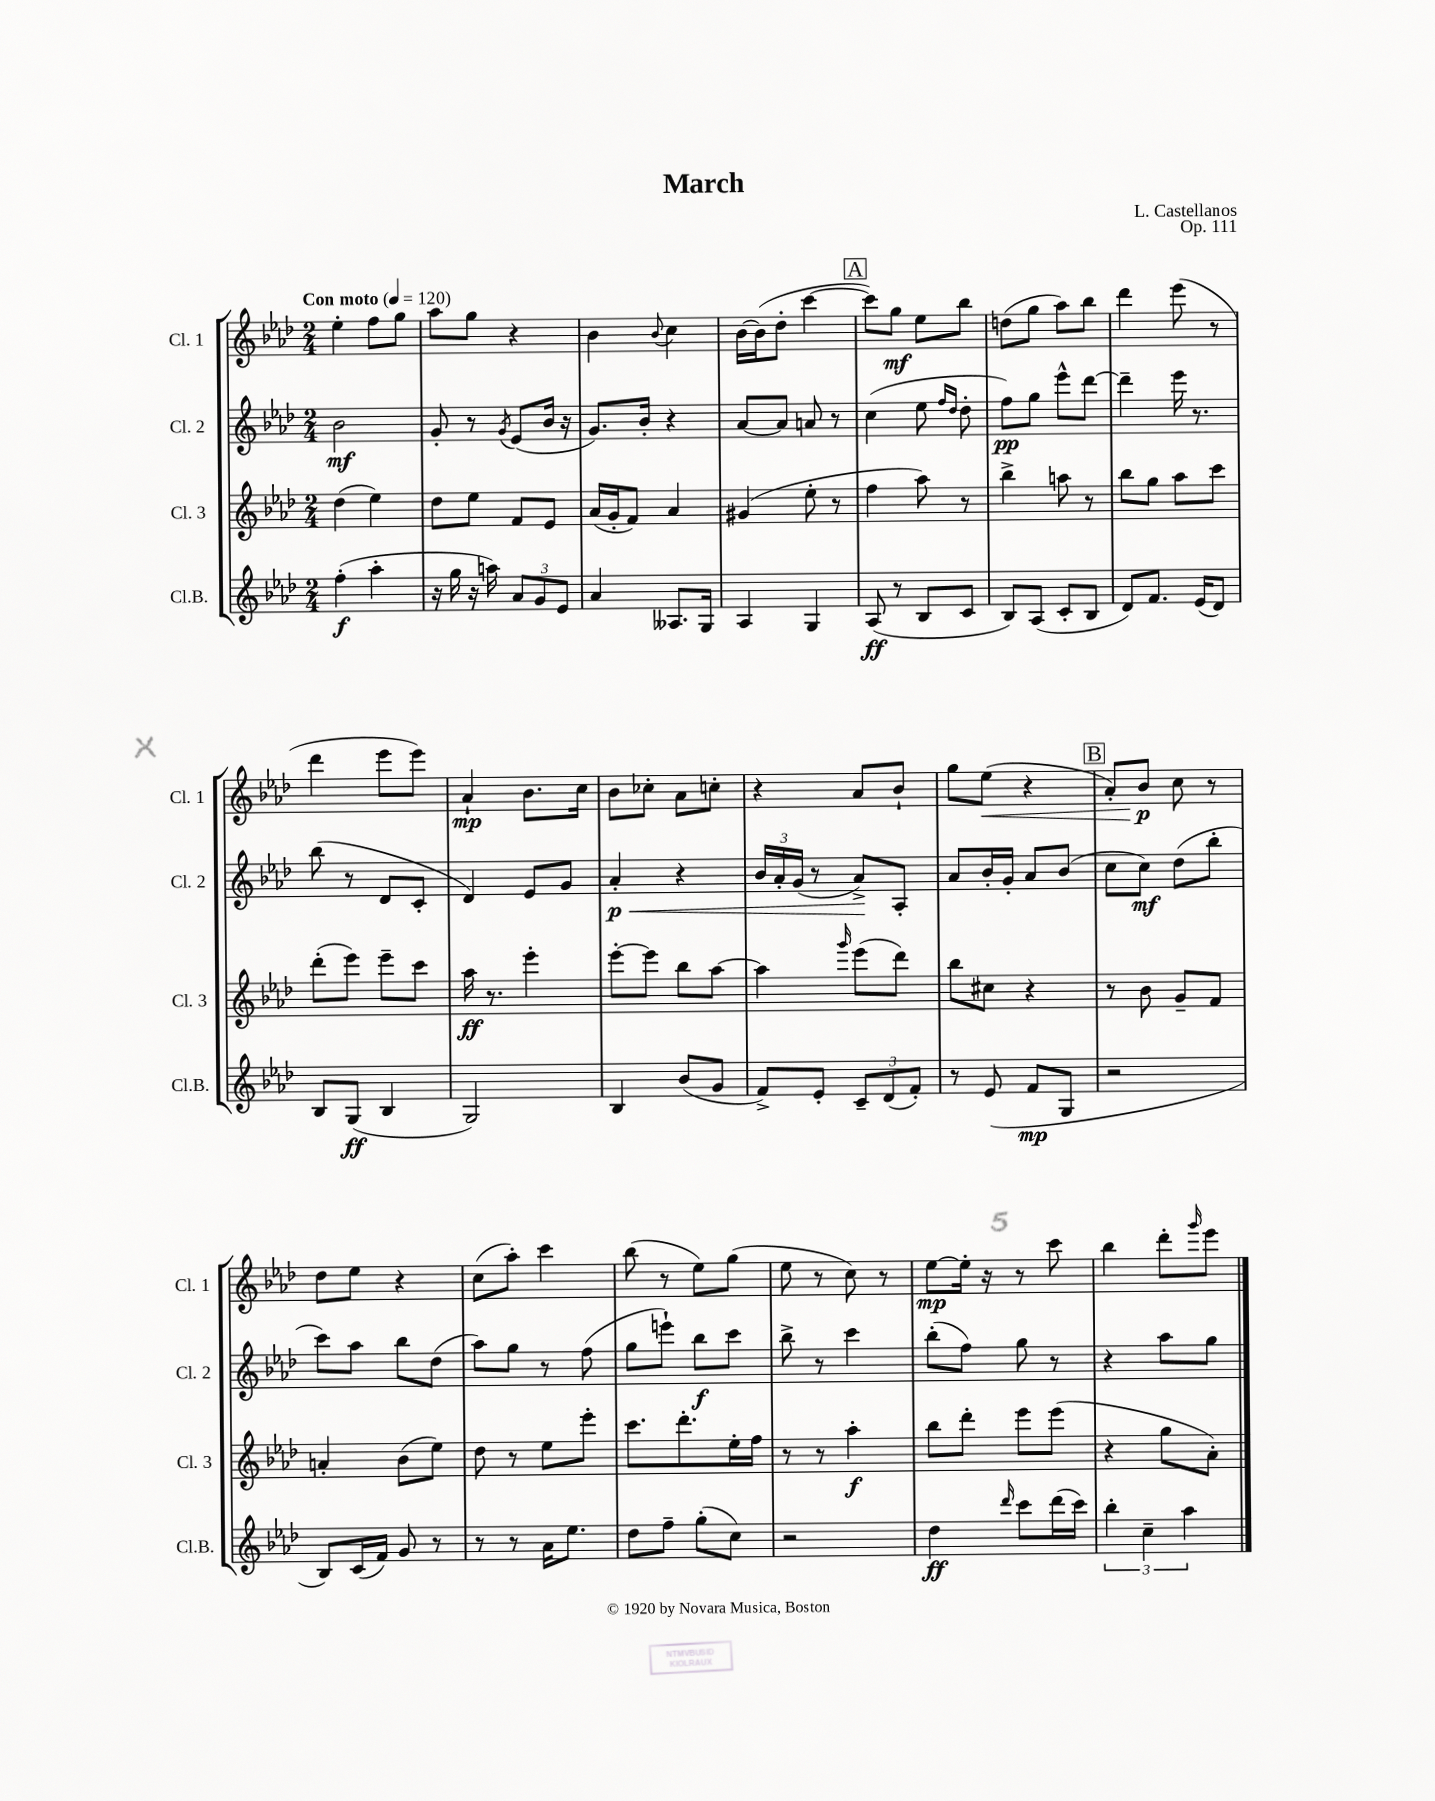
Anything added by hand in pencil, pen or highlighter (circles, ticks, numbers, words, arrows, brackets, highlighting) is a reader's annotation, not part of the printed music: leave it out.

**kern	**kern	**kern	**kern
*staff4	*staff3	*staff2	*staff1
*clefG2	*clefG2	*clefG2	*clefG2
*k[b-e-a-d-]	*k[b-e-a-d-]	*k[b-e-a-d-]	*k[b-e-a-d-]
*M2/4	*M2/4	*M2/4	*M2/4
*MM120	*MM120	*MM120	*MM120
(4ff'	(4dd-	2b-	4ee-'
4aa-'	4ee-)	.	8ff
.	.	.	8gg
=	=	=	=
16r	8dd-	8g'	8aa-
16gg	.	.	.
16r	8ee-	8r	8gg
16aa)	.	.	.
.	.	8qg	.
12a-	8f	(8e-	4r
12g	.	.	.
.	8e-	16b-	.
12e-	.	.	.
.	.	16r	.
=	=	=	=
4a-	(16a-	8.g)	4b-
.	16g'	.	.
.	8f)	.	.
.	.	16b-'	.
.	.	.	8qqb-
8.A--	4a-	4r	4cc
16G	.	.	.
=	=	=	=
4A-	(4g#	[8a-	[16b-
.	.	.	(16b-]
.	.	8a-]	8dd-'
4G	8ee-'	8a	[4ccc
.	8r	8r	.
=	=	=	=
(8A-	4ff	(4cc	8ccc])
8r	.	.	8gg
8B-	8aa-)	8ee-	8ee-
.	.	16qqff	.
.	.	16qqdd-	.
8c	8r	8dd-'	8bb-
=	=	=	=
8B-)	4bb-^	8ff)	(8dd
(8A-	.	8gg	8gg
8c'	8aa	8eee-^^	8aa-)
8B-	8r	[8ddd-	8bb-
=	=	=	=
8d-)	8bb-	4ddd-~]	4ddd-
8.f	8gg	.	.
.	8aa-	16eee-	(8eee-
(16e-	.	8.r	.
8d-)	8ccc	.	8r
=	=	=	=
8B-	(8ddd-'	(8bb-	4ddd-
(8G	8eee-)	8r	.
4B-	8eee-~	8d-	8eee-
.	8ccc	8c'	8eee-)
=	=	=	=
2G)	16aa-	4d-)	4a-`
.	8.r	.	.
.	4eee-'	8e-	8.b-
.	.	8g	.
.	.	.	16cc
=	=	=	=
4B-	[8eee-'	4a-'	8b-
.	8eee-]	.	8cc-'
(8b-	8bb-	4r	8a-
8g	[8aa-	.	8cc'
=	=	=	=
8f^)	4aa-]	24b-	4r
.	.	24a-'	.
.	.	(24g	.
8e-'	.	8r	.
.	16qqggg	.	.
12c~	(8eee-	8a-^)	8a-
(12d-	.	.	.
.	8ddd-)	8A-'	8b-`
12f')	.	.	.
=	=	=	=
8r	8bb-	8a-	8gg
(8e-	8cc#	16b-'	(8ee-
.	.	16g'	.
8f	4r	8a-	4r
8G	.	(8b-	.
=	=	=	=
2r	8r	8cc	8a-')
.	8b-	8cc)	8b-
.	8g~	(8dd-	8cc
.	8f	8bb-'	8r
=	=	=	=
8B-)	4a'	8ccc)	8dd-
(16c	.	8aa-	8ee-
16f)	.	.	.
8g	(8b-	8bb-	4r
8r	8ee-)	(8dd-	.
=	=	=	=
8r	8dd-	8aa-)	(8cc
8r	8r	8gg	8aa-')
16a-	8ee-	8r	4ccc
8.ee-	.	.	.
.	8eee-'	(8ff	.
=	=	=	=
8dd-	8.ccc	8gg	(8bb-
8ff~	.	8eee`)	8r
.	8.ddd-'	.	.
(8gg'	.	8bb-	8ee-)
8cc)	16ee-'	8ccc	(8gg
.	16ff	.	.
=	=	=	=
2r	8r	8bb-^	8ee-
.	8r	8r	8r
.	4aa-'	4ccc	8cc)
.	.	.	8r
=	=	=	=
4dd-	8bb-	(8bb-'	[8ee-
.	8ddd-'	8ff)	16ee-']
.	.	.	16r
16qqddd-	.	.	.
8ccc	8eee-	8gg	8r
(16ddd-	(8eee-	8r	8ccc
16ccc)	.	.	.
=	=	=	=
6bb-'	4r	4r	4bb-
6cc~	.	.	.
.	8gg	8aa-	8ddd-'
6aa-	.	.	.
.	.	.	16qqggg
.	8a-')	8gg	8eee-
==	==	==	==
*-	*-	*-	*-
